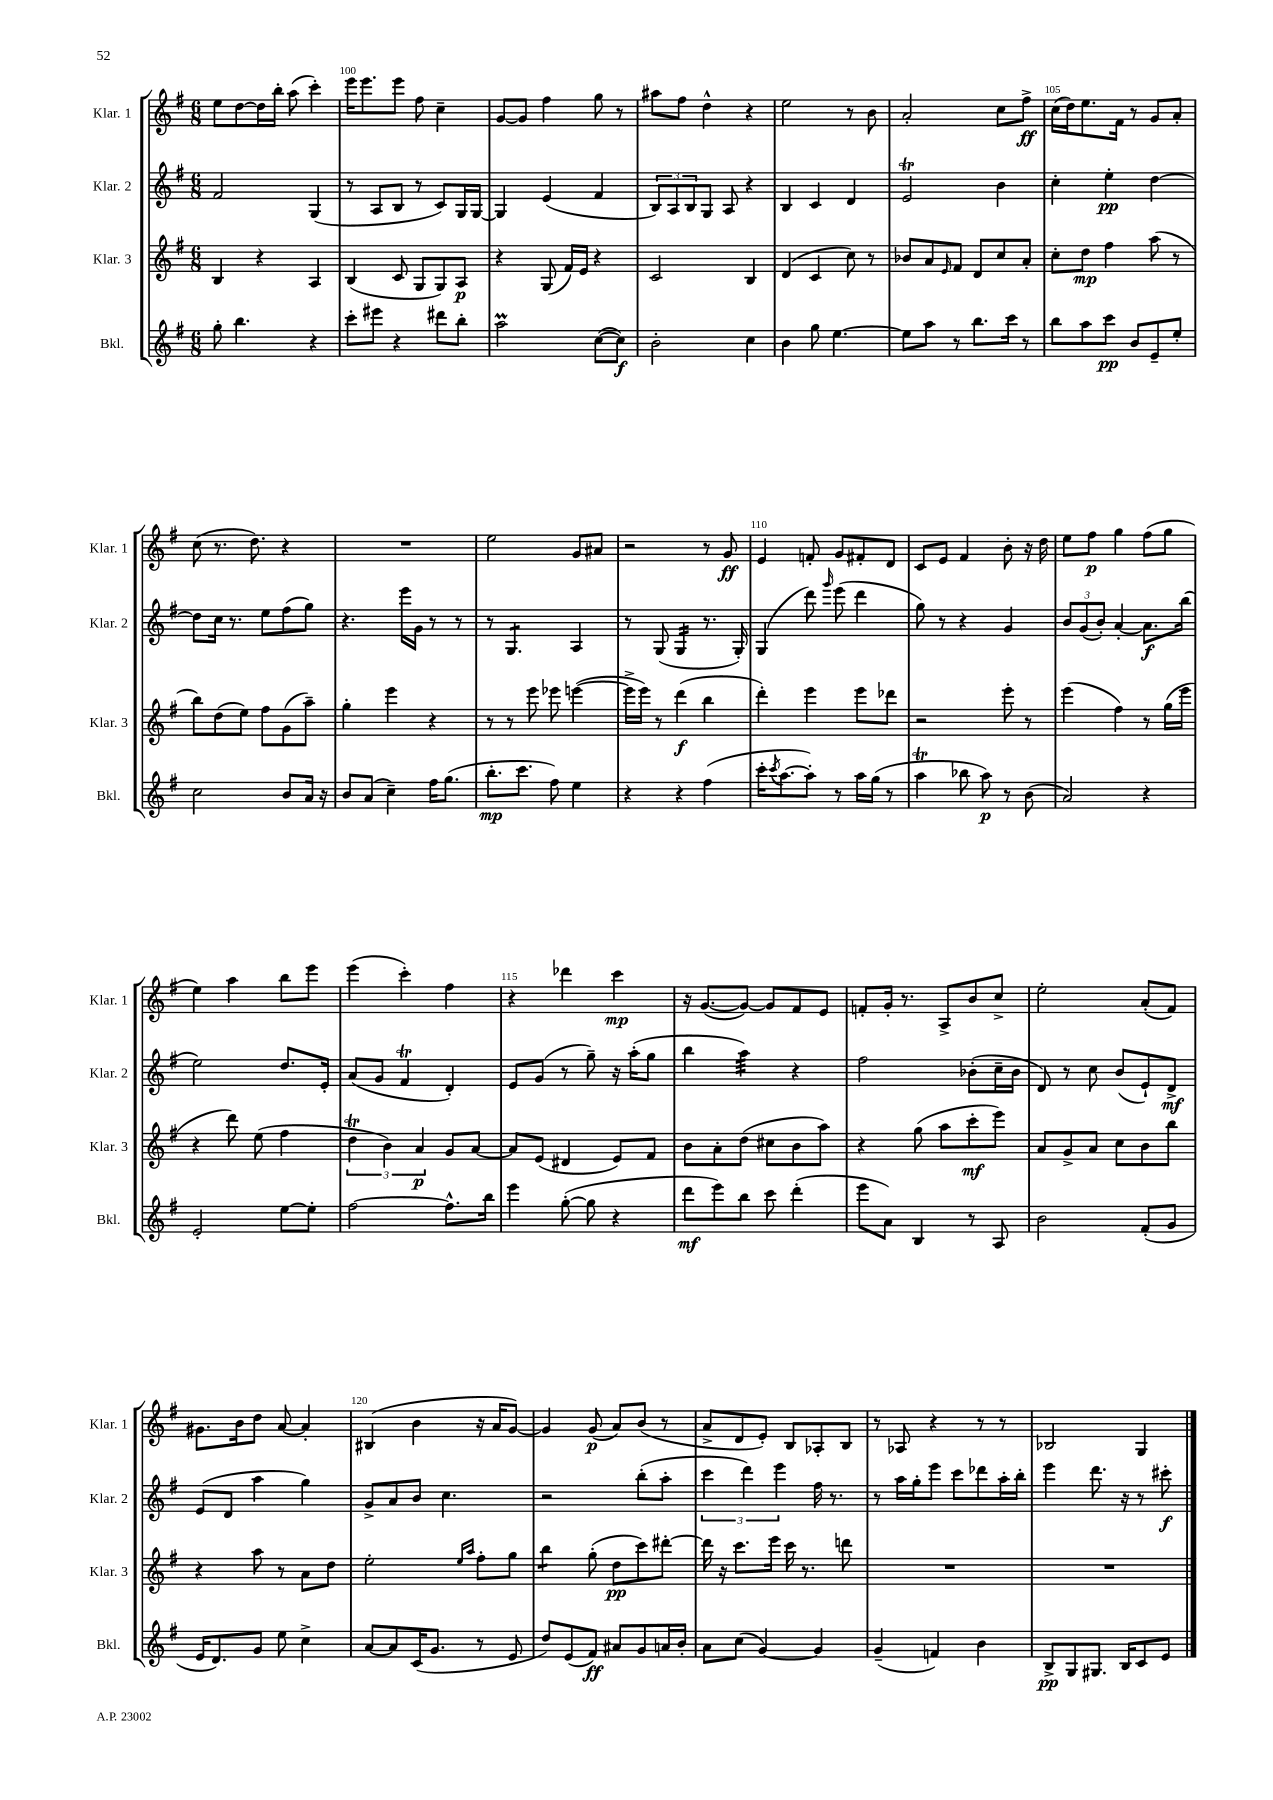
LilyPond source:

<<
\new StaffGroup <<
\new Staff = "s0" \with { instrumentName = "Klar. 1" shortInstrumentName = "Klar. 1" } {
    \clef treble \key g \major \numericTimeSignature \time 6/8
    e''8 d''8~ d''16 b''16-. a''8( c'''4-.) |
    e'''16 e'''8. e'''8 fis''8 c''4-- |
    g'8~ g'8 fis''4 g''8 r8 |
    ais''8 fis''8 d''4-^ r4 |
    e''2 r8 b'8 |
    a'2-. c''8 fis''8->\ff |
    c''16( d''16) e''8. fis'16 r8 g'8 a'8-. |
    c''8( r8. d''8.) r4 |
    R2. |
    e''2 g'8 ais'8 |
    r2 r8 g'8\ff |
    e'4 f'8-. g'8 fis'8-. d'8 |
    c'8 e'8 fis'4 b'8-. r16 d''16 |
    e''8 fis''8\p g''4 fis''8( g''8 |
    e''4) a''4 b''8 e'''8 |
    e'''4( c'''4-.) fis''4 |
    r4 des'''4 c'''4\mp |
    r16 g'8.~( g'8~) g'8 fis'8 e'8 |
    f'8-. g'16-. r8. a8-> b'8 c''8-> |
    e''2-. a'8-.( fis'8) |
    gis'8. b'16 d''8 a'8~ a'4-. |
    bis4( b'4 r16 a'16 g'8~) |
    g'4 g'8\p( a'8) b'8( r8 |
    a'8-> d'8 e'8-.) b8 aes8-. b8 |
    r8 aes8 r4 r8 r8 |
    bes2 g4 \bar "|." |
}
\new Staff = "s1" \with { instrumentName = "Klar. 2" shortInstrumentName = "Klar. 2" } {
    \clef treble \key g \major \numericTimeSignature \time 6/8
    fis'2 g4( |
    r8 a8 b8 r8 c'8) g16 g16~ |
    g4 e'4( fis'4 |
    \tuplet 3/2 { b8) a8 b8 } g8 a8 r4 |
    b4 c'4 d'4 |
    e'2\trill b'4 |
    c''4-. e''4-.\pp d''4~ |
    d''8 c''16 r8. e''8 fis''8( g''8) |
    r4. e'''16 g'16 r8 r8 |
    r8 g4.:8 a4 |
    r8 g8( g4:16 r8. g16-.) |
    g4( d'''8) \grace { g'''16 } e'''8( d'''4 |
    g''8) r8 r4 g'4 |
    \tuplet 3/2 { b'8 g'8( b'8-.) } a'4~-. a'8.\f b''16( |
    e''2) d''8. e'16-. |
    a'8( g'8 fis'4\trill d'4-.) |
    e'8 g'8( r8 g''8--) r16 a''16-.( g''8 |
    b''4 a''4:32) r4 |
    fis''2 bes'8-.( c''16-- bes'16 |
    d'8) r8 c''8 b'8( e'8-!) d'8->\mf |
    e'8( d'8 a''4 g''4) |
    g'8-> a'8 b'8 c''4. |
    r2 b''8-.( a''8-. |
    \tuplet 3/2 { c'''4 d'''4) e'''4 } fis''16 r8. |
    r8 a''16 g''16-. e'''8 c'''8 des'''8 a''16-. b''16-. |
    e'''4 d'''8. r16 r8 cis'''8-.\f \bar "|." |
}
\new Staff = "s2" \with { instrumentName = "Klar. 3" shortInstrumentName = "Klar. 3" } {
    \clef treble \key g \major \numericTimeSignature \time 6/8
    b4 r4 a4 |
    b4( c'8 g8 g8) a8\p |
    r4 g8( fis'16) e'16 r4 |
    c'2 b4 |
    d'4( c'4 c''8) r8 |
    bes'8 a'8 \grace { e'16 } fis'8 d'8 c''8 a'8-. |
    c''8-. d''8\mp fis''4 a''8( r8 |
    b''8) d''8( e''8) fis''8 g'8( a''8--) |
    g''4-. e'''4 r4 |
    r8 r8 e'''8 ees'''8 e'''4~( |
    e'''16-> e'''16) r8 d'''4\f( b''4 |
    d'''4-.) e'''4 e'''8 des'''8 |
    r2 e'''8-. r8 |
    e'''4( fis''4) r8 g''16( e'''16 |
    r4 d'''8) e''8( fis''4 |
    \tuplet 3/2 { d''4\trill b'4) a'4\p } g'8 a'8~ |
    a'8 e'8( dis'4 e'8) fis'8 |
    b'8 a'8-. d''8( cis''8 b'8 a''8) |
    r4 g''8( a''8 c'''8-.\mf e'''8) |
    a'8 g'8-> a'8 c''8 b'8 b''8 |
    r4 a''8 r8 a'8 d''8 |
    e''2-. \grace { e''16 a''16 } fis''8-. g''8 |
    b''4:8 g''8-.( d''8\pp c'''8) dis'''8~-. |
    dis'''16 r16 c'''8. e'''16 c'''16 r8. d'''8 |
    R2. |
    R2. \bar "|." |
}
\new Staff = "s3" \with { instrumentName = "Bkl." shortInstrumentName = "Bkl." } {
    \clef treble \key g \major \numericTimeSignature \time 6/8
    g''8-. b''4. r4 |
    c'''8-. eis'''8 r4 dis'''8 b''8-. |
    a''2\prall c''8~( c''8\f) |
    b'2-. c''4 |
    b'4 g''8 e''4.~ |
    e''8 a''8 r8 b''8. c'''16 r8 |
    b''8 a''8 c'''8\pp b'8 e'8-- e''8-. |
    c''2 b'8 a'16 r16 |
    b'8 a'8( c''4--) fis''16 g''8.( |
    b''8.-.\mp c'''8. fis''8) e''4 |
    r4 r4 fis''4( |
    c'''16-. \acciaccatura { c'''8 } a''8.~ a''8-.) r8 a''16 g''16( r8 |
    a''4\trill bes''8 a''8\p) r8 b'8( |
    a'2) r4 |
    e'2-. e''8~ e''8-. |
    fis''2~ fis''8.-^ b''16 |
    e'''4 g''8~-.( g''8 r4 |
    d'''8\mf e'''8) b''8 c'''8 d'''4-.( |
    e'''8 a'8) b4 r8 a8 |
    b'2 fis'8-.( g'8 |
    e'16 d'8.) g'8 e''8 c''4-> |
    a'8~ a'8 c'16( g'8. r8 e'8 |
    d''8) e'8( fis'8\ff) ais'8 g'8 a'16 b'16-. |
    a'8 c''8( g'4~) g'4 |
    g'4--( f'4) b'4 |
    b8->\pp g8 gis8. b16 c'8 e'8 \bar "|." |
}
>>
>>
\layout { \context { \Score currentBarNumber = #99 \override BarNumber.break-visibility = ##(#f #t #t) barNumberVisibility = #(every-nth-bar-number-visible 5) } }
